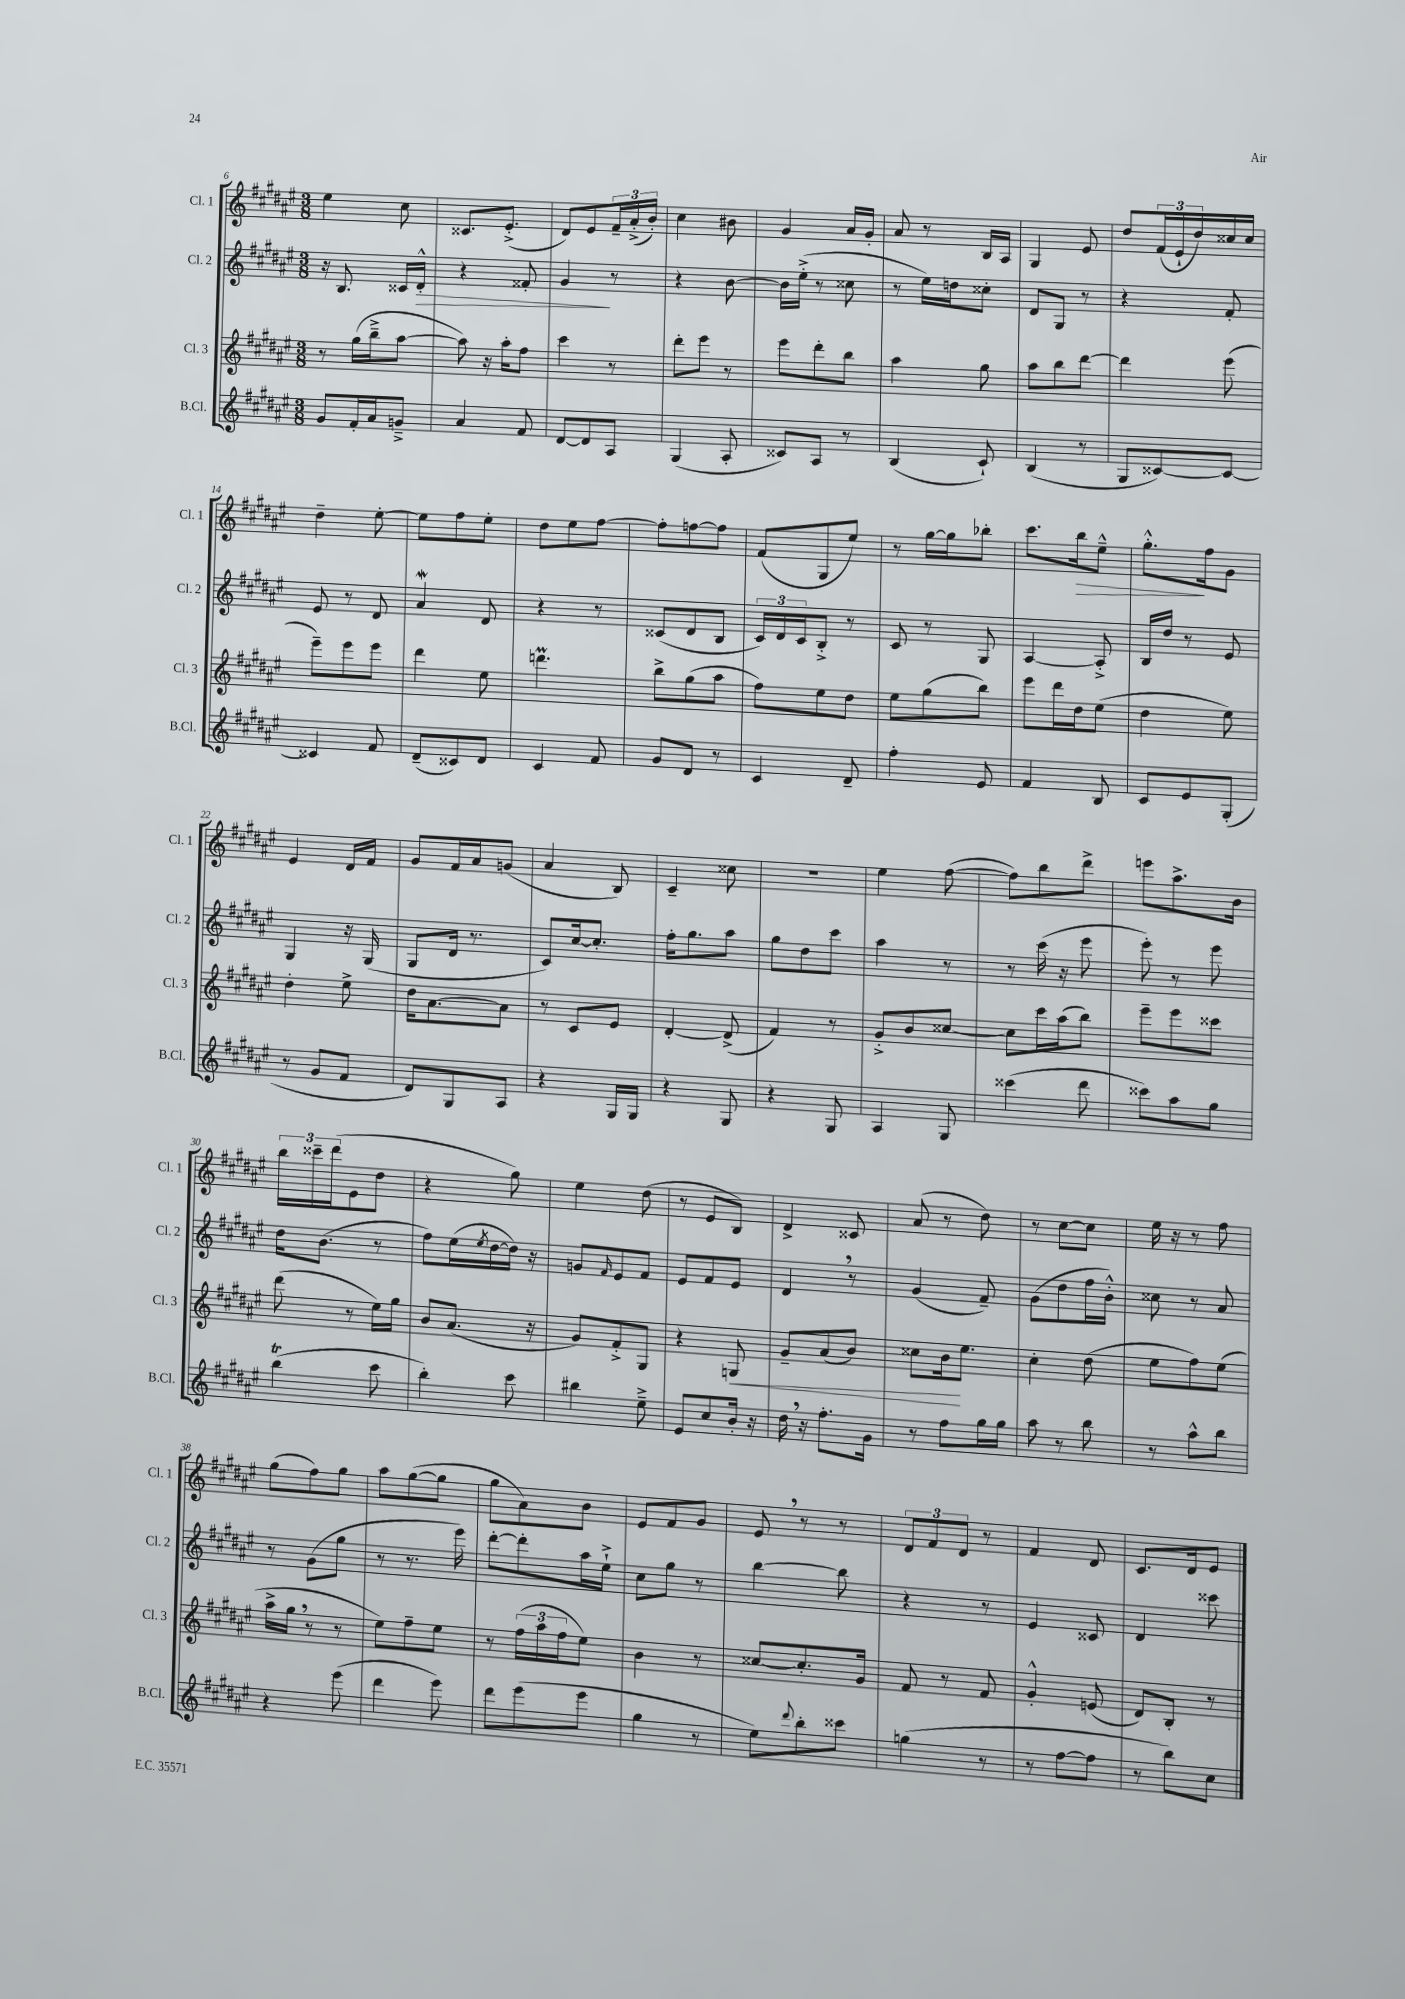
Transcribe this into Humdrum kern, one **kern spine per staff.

**kern	**kern	**dynam	**kern	**dynam	**kern	**dynam
*part4	*part3	*part3	*part2	*part2	*part1	*part1
*staff4	*staff3	*staff3	*staff2	*staff2	*staff1	*staff1
*I"B.Cl.	*I"Cl. 3	*	*I"Cl. 2	*	*I"Cl. 1	*
*I'B.Cl.	*I'Cl. 3	*	*I'Cl. 2	*	*I'Cl. 1	*
*clefG2	*clefG2	*	*clefG2	*	*clefG2	*
*k[f#c#g#d#a#e#]	*k[f#c#g#d#a#e#]	*	*k[f#c#g#d#a#e#]	*	*k[f#c#g#d#a#e#]	*
*M3/8	*M3/8	*	*M3/8	*	*M3/8	*
=6	=6	=6	=6	=6	=6	=6
8g#/L	8r	.	16r	.	4ee#\	.
.	.	.	8.B/	.	.	.
16f#'/L	(16gg#\LL	.	.	.	.	.
16a#/J	16bb~^\J	.	.	.	.	.
8gn~^/J	[8aa#\J	.	16c##X/LL	.	8cc#\	.
!	!	!	!	!LO:HP:b	!	!
.	.	.	16d#'^^/JJ	>	.	.
=7	=7	=7	=7	=7	=7	=7
4a#/	8aa#\])	.	4r	.	8.c##X/L	.
.	16r	.	.	.	.	.
.	16aa#'\KL	.	.	.	(8.e#'^/J	.
8f#/	8ff#\J	.	8f##X'/	.	.	.
=8	=8	=8	=8	=8	=8	=8
[8d#/L	4ccc#\	.	4g#/	.	8d#/L)	.
8d#/]	.	.	.	.	8e#/	.
8A#/J	8r	.	8r	]	24f#~/L	.
.	.	.	.	.	(24a#'^/	.
.	.	.	.	.	24b'/JJ)	.
=9	=9	=9	=9	=9	=9	=9
(4G#/	8ddd#'\L	.	4r	.	4cc#\	.
.	8eee#\J	.	.	.	.	.
8A#'/	8r	.	[8b\	.	8b#X\	.
=10	=10	=10	=10	=10	=10	=10
8c##X/L)	8eee#\L	.	16b\LL]	.	4g#/	.
.	.	.	(16ee#'^\JJ	.	.	.
8A#/J	8ddd#'\	.	8r	.	.	.
8r	8bb\J	.	8cc##X\	.	16a#/LL	.
.	.	.	.	.	16g#'/JJ	.
=11	=11	=11	=11	=11	=11	=11
(4B/	4aa#\	.	8r	.	8a#/	.
.	.	.	16ee#\LL)	.	8r	.
.	.	.	16ddn\J	.	.	.
8c#`/)	8gg#\	.	8cc##X'\J	.	16B/LL	.
.	.	.	.	.	16A#/JJ	.
=12	=12	=12	=12	=12	=12	=12
(4B/	8aa#\L	.	8d#/L	.	4G#/	.
.	8bb\	.	8G#/J	.	.	.
8r	[8ddd#\J	.	8r	.	8e#/	.
=13	=13	=13	=13	=13	=13	=13
8G#/L	4ddd#\]	.	4r	.	8dd#/L	.
[8c##X/)	.	.	.	.	(24f#/L	.
.	.	.	.	.	24e#`/	.
.	.	.	.	.	24dd#/)	.
8c##/J_	(8eee#\	.	8f#'/	.	16cc##X/	.
.	.	.	.	.	16cc##/JJ	.
!!LO:LB:g=z
=14	=14	=14	=14	=14	=14	=14
4c##X/]	8eee#~\L)	.	8e#/	.	4dd#~\	.
.	8eee#\	.	8r	.	.	.
8f#/	8eee#\J	.	8d#/	.	[8ee#'\	.
=15	=15	=15	=15	=15	=15	=15
(8d#~/L	4ddd#\	.	4a#W/	.	8ee#\L]	.
8c##X/)	.	.	.	.	8ff#\	.
8d#/J	8ee#\	.	8d#/	.	8ee#'\J	.
=16	=16	=16	=16	=16	=16	=16
4c#/	4.dddnM\	.	4r	.	8dd#\L	.
.	.	.	.	.	8ee#\	.
8f#/	.	.	8r	.	[8ff#\J	.
=17	=17	=17	=17	=17	=17	=17
8g#/L	8bb^\L	.	(8c##X/L	.	8ff#'\L]	.
8d#/J	(8gg#\	.	8d#/	.	[8ffn\	.
8r	8aa#\J	.	8B/J	.	8ff\J]	.
=18	=18	=18	=18	=18	=18	=18
4c#/	8ff#\L)	.	24c#/LL)	.	(8f#/L	.
.	.	.	24d#/	.	.	.
.	.	.	24c#/J	.	.	.
.	8ee#\	.	8B'^/J	.	8G#/	.
8d#~/	8dd#\J	.	8r	.	8ee#/J)	.
=19	=19	=19	=19	=19	=19	=19
4ff#'\	8ee#\L	.	8c#/	.	8r	.
.	(8gg#\	.	8r	.	[16gg#\LL	.
.	.	.	.	.	16gg#\J]	.
8e#/	8bb\J)	.	8G#/	.	8bb-X'\J	.
=20	=20	=20	=20	=20	=20	=20
4f#/	8eee#\L	.	[4A#/	.	8.ccc#\L	.
.	16ddd#\L	.	.	.	.	.
!	!	!	!	!	!	!LO:HP:b
.	16dd#\J	.	.	.	16bb\k	>
8B/	(8ee#\J	.	8A#'^/]	.	8ee#~^^\J	.
=21	=21	=21	=21	=21	=21	=21
8c#/L	4dd#\	.	16B/LL	.	8.gg#'^^\L	.
.	.	.	16dd#/JJ	.	.	.
8e#/	.	.	8r	.	.	.
.	.	.	.	.	16ff#\k	]
(8G#'/J	8ee#\)	.	8e#/	.	8g#\J	.
!!LO:LB:g=z
=22	=22	=22	=22	=22	=22	=22
8r	4dd#'\	.	4G#/	.	4e#/	.
8g#/L	.	.	.	.	.	.
8f#/J	8ee#^\	.	16r	.	16d#/LL	.
.	.	.	(16G#/	.	16f#/JJ	.
=23	=23	=23	=23	=23	=23	=23
8d#/L)	16dd#\KL	.	8G#/L	.	8g#/L	.
.	[8.a#\	.	.	.	.	.
8G#/	.	.	16d#/Jk	.	16f#/L	.
.	.	.	8.r	.	16a#/J	.
8A#/J	8a#\J]	.	.	.	(8gn/J	.
=24	=24	=24	=24	=24	=24	=24
4r	8r	.	8c#/L)	.	4a#/	.
.	8c#/L	.	[16cc#/k	.	.	.
.	.	.	8.cc#'/J]	.	.	.
16G#/LL	8e#/J	.	.	.	8B/)	.
16G#/JJ	.	.	.	.	.	.
=25	=25	=25	=25	=25	=25	=25
4r	[4d#'/	.	16ff#'\KL	.	4c#~/	.
.	.	.	8.gg#\	.	.	.
8G#/	(8d#^/]	.	8aa#\J	.	8cc##X\	.
=26	=26	=26	=26	=26	=26	=26
4r	4f#/)	.	8gg#\L	.	4.r	.
.	.	.	8dd#\	.	.	.
8G#/	8r	.	8ccc#\J	.	.	.
=27	=27	=27	=27	=27	=27	=27
4A#/	8g#'^/L	.	4aa#\	.	4ee#\	.
.	8b/	.	.	.	.	.
8G#/	[8cc##X/J	.	8r	.	([8ff#\	.
=28	=28	=28	=28	=28	=28	=28
(4ccc##X\	8cc##\L]	.	8r	.	8ff#\L])	.
.	16ccc#\L	.	(16ccc#\	.	8bb\	.
.	(16aa#\J	.	16r	.	.	.
8ddd#\	8bb\J)	.	8eee#\	.	8ddd#^\J	.
=29	=29	=29	=29	=29	=29	=29
8ccc##X\L)	8eee#~\L	.	8eee#'\)	.	8eeen\L	.
8aa#\	8eee#\	.	8r	.	8.aa#^\	.
8gg#\J	8ccc##X\J	.	8eee#\	.	.	.
.	.	.	.	.	16b\Jk	.
!!LO:LB:g=z
=30	=30	=30	=30	=30	=30	=30
(4bbT\	(8ddd#\	.	16dd#\KL	.	24bb\LL	.
.	.	.	.	.	24ccc##X~\	.
.	.	.	(8.b\J	.	.	.
.	.	.	.	.	(24ddd#\J	.
.	8r	.	.	.	8e#\	.
8ccc#\	16ee#\LL)	.	8r	.	8dd#\J	.
.	16gg#\JJ	.	.	.	.	.
=31	=31	=31	=31	=31	=31	=31
4bb'\)	8b/L	.	8ff#\L)	.	4r	.
.	(8.a#/J	.	(16ee#\L	.	.	.
.	.	.	8qee#/	.	.	.
.	.	.	[16dd#\	.	.	.
8ccc#\	.	.	16dd#\JJ])	.	8gg#\)	.
.	16r	.	16r	.	.	.
=32	=32	=32	=32	=32	=32	=32
4bb#X\	8g#/L)	.	8gn/L	.	4ee#\	.
.	.	.	16qqf#/	.	.	.
.	8f#'^/	.	8e#/	.	.	.
8ee#~^\	8G#/J	.	8f#/J	.	(8dd#\	.
=33	=33	=33	=33	=33	=33	=33
8e#/L	4r	.	8e#/L	.	8r	.
8cc#/	.	.	8f#/	.	8e#/L	.
!	!	!LO:HP:b	!	!	!	!
16b'/Jk	8Gn/	<	8e#/J	.	8B/J)	.
16r	.	.	.	.	.	.
=34	=34	=34	=34	=34	=34	=34
16dd#,\	8g#~/L	.	4d#,/	.	4d#^/	.
16r	.	.	.	.	.	.
8.ff#'\L	(8a#/	.	.	.	.	.
.	8b/J)	.	8r	.	8c##X/	.
16g#\Jk	.	.	.	.	.	.
=35	=35	=35	=35	=35	=35	=35
8r	8cc##X\L	.	(4g#/	.	(8a#/	.
8ff#\L	16b\k	.	.	.	8r	.
.	8.ee#\J	[	.	.	.	.
16gg#\L	.	.	8f#~/)	.	8dd#\)	.
16gg#\JJ	.	.	.	.	.	.
=36	=36	=36	=36	=36	=36	=36
8aa#\	4cc#'\	.	(8g#\L	.	8r	.
8r	.	.	8dd#\	.	[8cc#\L	.
8bb\	(8dd#\	.	16ff#\L	.	8cc#\J]	.
.	.	.	16b'^^\JJ)	.	.	.
=37	=37	=37	=37	=37	=37	=37
8r	8ee#\L	.	8cc##X\	.	16ee#\	.
.	.	.	.	.	16r	.
8aa#^^\L	8ff#\)	.	8r	.	8r	.
8bb\J	(8ee#\J	.	8a#/	.	8ff#\	.
!!LO:LB:g=z
=38	=38	=38	=38	=38	=38	=38
4r	16aa#^\LL	.	8r	.	(8gg#\L	.
.	16gg#,\JJ	.	.	.	.	.
.	8r	.	(8g#\L	.	8ff#\)	.
(8eee#\	8r	.	8gg#\J	.	8gg#\J	.
=39	=39	=39	=39	=39	=39	=39
4ddd#\	8ee#\L)	.	8r	.	8aa#\L	.
.	8ff#~\	.	8.r	.	([8gg#\	.
8eee#\)	8ee#\J	.	.	.	8gg#\J]	.
.	.	.	16eee#\)	.	.	.
=40	=40	=40	=40	=40	=40	=40
8ddd#\L	8r	.	[8ddd#'\L	.	8gg#\L	.
(8eee#\	(24ff#\LL	.	8ddd#'\]	.	8a#\)	.
.	24aa#\	.	.	.	.	.
.	24ff#\J	.	.	.	.	.
8eee#\J	8ee#\J)	.	16aa#\L	.	8b\J	.
.	.	.	16ee#`^\JJ	.	.	.
=41	=41	=41	=41	=41	=41	=41
4gg#\	4b\	.	8cc#\L	.	8e#/L	.
.	.	.	8gg#\J	.	8f#/	.
8r	8r	.	8r	.	8g#/J	.
=42	=42	=42	=42	=42	=42	=42
8ee#\L)	[8cc##X/L	.	[4bb\	.	8e#,/	.
8qqddd#/	.	.	.	.	.	.
8bb'\	8.cc##'/]	.	.	.	8r	.
8ccc##X\J	.	.	8bb\]	.	8r	.
.	16g#/Jk	.	.	.	.	.
=43	=43	=43	=43	=43	=43	=43
(4ggn\	8f#/	.	4r	.	12d#/L	.
.	.	.	.	.	12f#/	.
.	8r	.	.	.	.	.
.	.	.	.	.	12d#/J	.
8r	8f#/	.	8r	.	8r	.
=44	=44	=44	=44	=44	=44	=44
8r	4g#'^^/	.	4e#/	.	4f#/	.
[8ff#\L	.	.	.	.	.	.
8ff#\J]	(8en/	.	8c##X/	.	8d#/	.
=45	=45	=45	=45	=45	=45	=45
8r	8d#/L)	.	4d#/	.	8.c#/L	.
8bb\L)	8B'/J	.	.	.	.	.
.	.	.	.	.	16d#/k	.
8cc#\J	8r	.	8ccc##X\	.	8e#/J	.
==	==	==	==	==	==	==
*-	*-	*-	*-	*-	*-	*-
